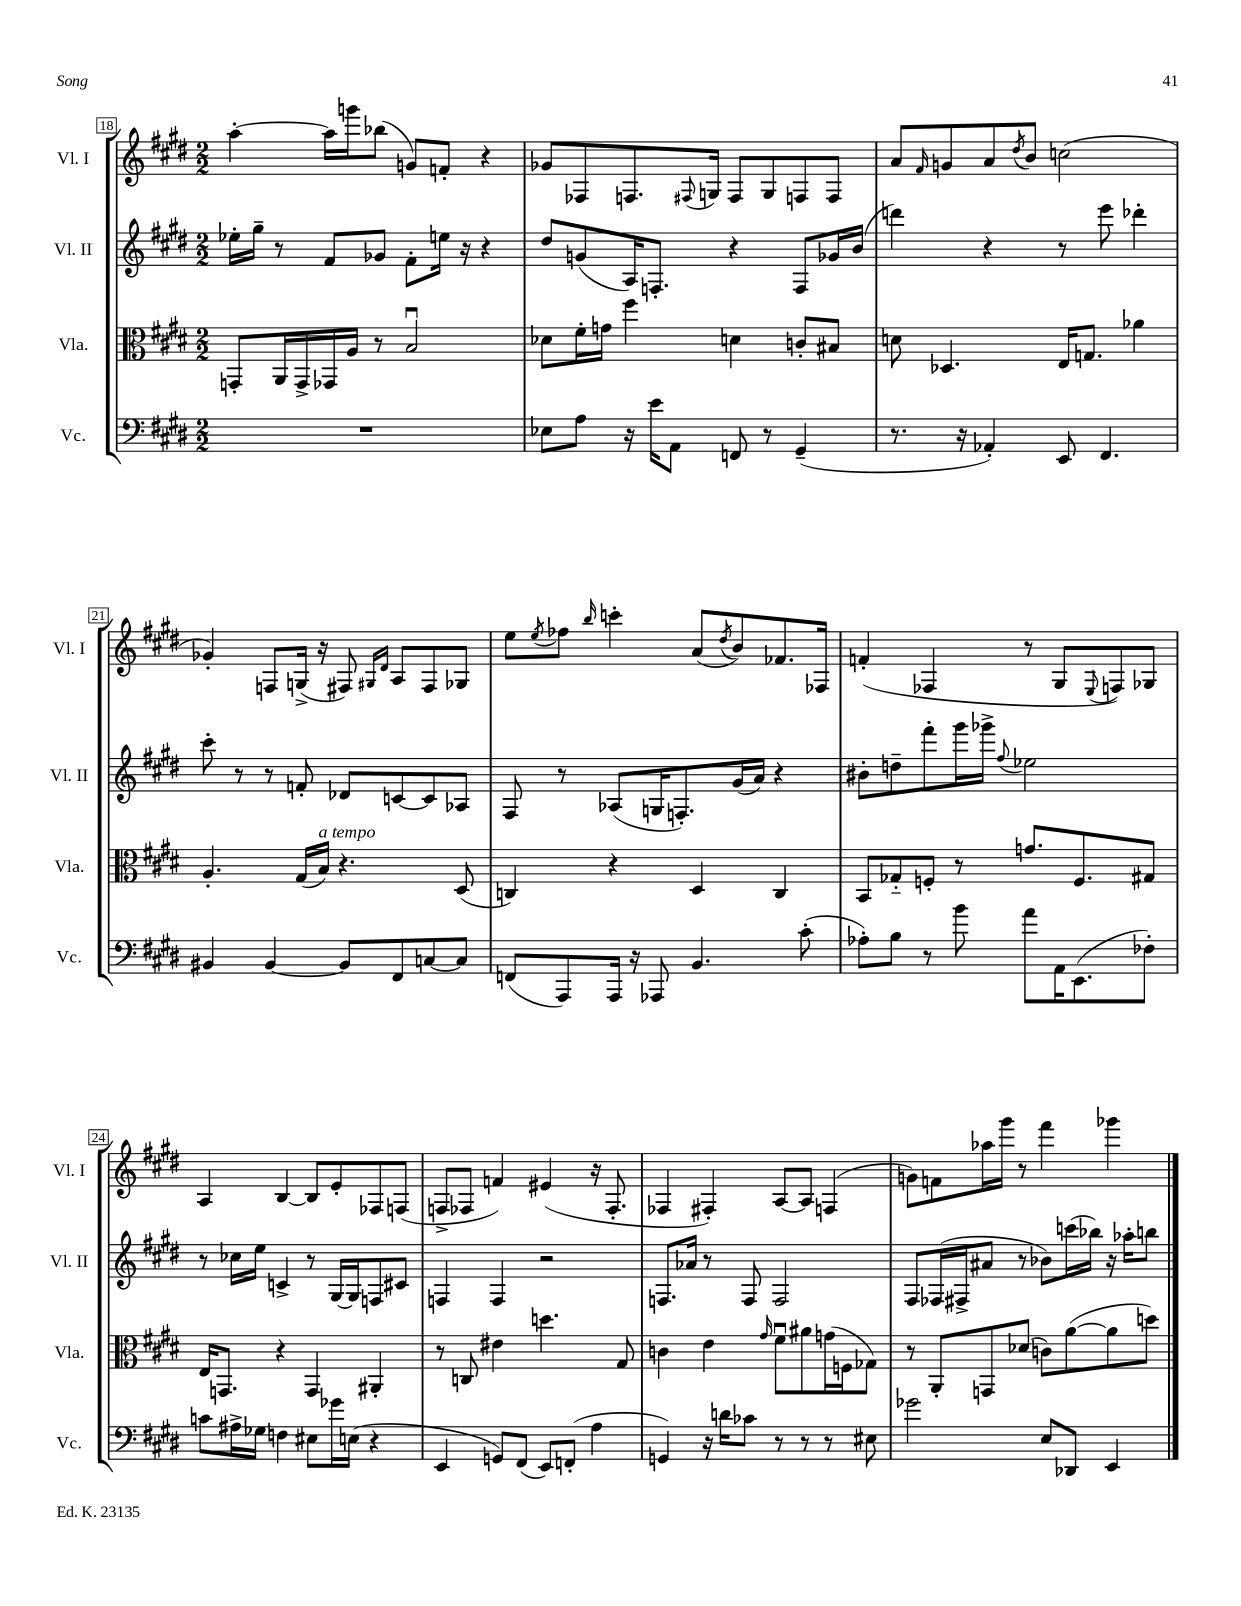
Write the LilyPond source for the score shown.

<<
\new StaffGroup <<
\new Staff = "s0" \with { instrumentName = "Vl. I" shortInstrumentName = "Vl. I" } {
    \clef treble \key e \major \numericTimeSignature \time 2/2
    a''4~-. a''16 g'''16 bes''8( g'8) f'8-. r4 |
    ges'8 fes8 f8. \appoggiatura { fis8 } g16 fis8 g8 f8 f8 |
    a'8 \grace { fis'16 } g'8 a'8 \acciaccatura { dis''8 } b'8 c''2( |
    ges'4-.) f8 g16->( r16 fis8) \grace { gis16 dis'16 } a8 fis8 ges8 |
    e''8 \acciaccatura { e''8 } fes''8 \grace { b''16 } c'''4-. a'8( \acciaccatura { dis''8 } b'8) fes'8. fes16 |
    f'4-.( fes4 r8 gis8 \appoggiatura { e8 } f8) ges8 |
    a4 b4~ b8 e'8-. fes8 f8( |
    f8-> fes8 f'4) eis'4( r16 fes8.-. |
    fes4 fis4-.) a8~ a8 f4( |
    g'8) f'8 aes''16 gis'''16 r8 fis'''4 ges'''4 \bar "|." |
}
\new Staff = "s1" \with { instrumentName = "Vl. II" shortInstrumentName = "Vl. II" } {
    \clef treble \key e \major \numericTimeSignature \time 2/2
    ees''16-. gis''16-- r8 fis'8 ges'8 fis'8-. e''16 r16 r4 |
    dis''8 g'8( a16) f8.-. r4 f8 ges'16 b'16( |
    d'''4) r4 r8 e'''8 des'''4-. |
    cis'''8-. r8 r8 f'8-. des'8 c'8~ c'8 aes8 |
    fis8 r8 aes8( g16 f8.-.) gis'16( a'16) r4 |
    bis'8-. d''8-- fis'''8-. gis'''16 ges'''16-> \appoggiatura { fis''8 } ees''2 |
    r8 ces''16 e''16 c'4-> r8 gis16~ gis16 f8 cis'8 |
    f4 f4 r2 |
    f8. aes'16 r8 f8 f2 |
    fis8 fes16( fis16-> ais'8 r8 bes'8) c'''16( bes''16) r16 aes''16-. b''8 \bar "|." |
}
\new Staff = "s2" \with { instrumentName = "Vla." shortInstrumentName = "Vla." } {
    \clef alto \key e \major \numericTimeSignature \time 2/2
    g,8-. a,16 g,16-> ges,16 a16 r8 b2\downbow |
    des'8 fis'16-. g'16 fis''4 d'4 c'8-. bis8 |
    d'8 des4. e16 g8. aes'4 |
    a4.-. gis16( b16^\markup { \italic "a tempo" }) r4. dis8( |
    c4) r4 dis4 c4 |
    b,8 ges8-_ f8-. r8 g'8. f8. gis8 |
    e16 g,8. r4 g,4 ais,4-. |
    r8 c8 eis'4 d''4. gis8 |
    c'4 e'4 \grace { gis'16 } fis'8\downbow ais'8 g'16( f16 ges8) |
    r8 a,8-. g,8 des'8( c'8) a'8~( a'8 d''8) \bar "|." |
}
\new Staff = "s3" \with { instrumentName = "Vc." shortInstrumentName = "Vc." } {
    \clef bass \key e \major \numericTimeSignature \time 2/2
    R1 |
    ees8 a8 r16 e'16 a,8 f,8 r8 gis,4--( |
    r8. r16 aes,4-.) e,8 fis,4. |
    bis,4 bis,4~ bis,8 fis,8 c8~ c8 |
    f,8( a,,8) a,,16 r16 aes,,8 b,4. cis'8-.( |
    aes8-.) b8 r8 b'8 a'8 a,16 e,8.( fes8-.) |
    c'8 ais16-> ges16 f4 eis8 ges'16 e16( r4 |
    e,4 g,8) fis,8( e,8) f,8-.( a4 |
    g,4) r16 d'16 ces'8 r8 r8 r8 eis8 |
    ges'2 e8 des,8 e,4 \bar "|." |
}
>>
>>
\layout { \context { \Score currentBarNumber = #18 \override BarNumber.stencil = #(make-stencil-boxer 0.1 0.3 ly:text-interface::print) } }
